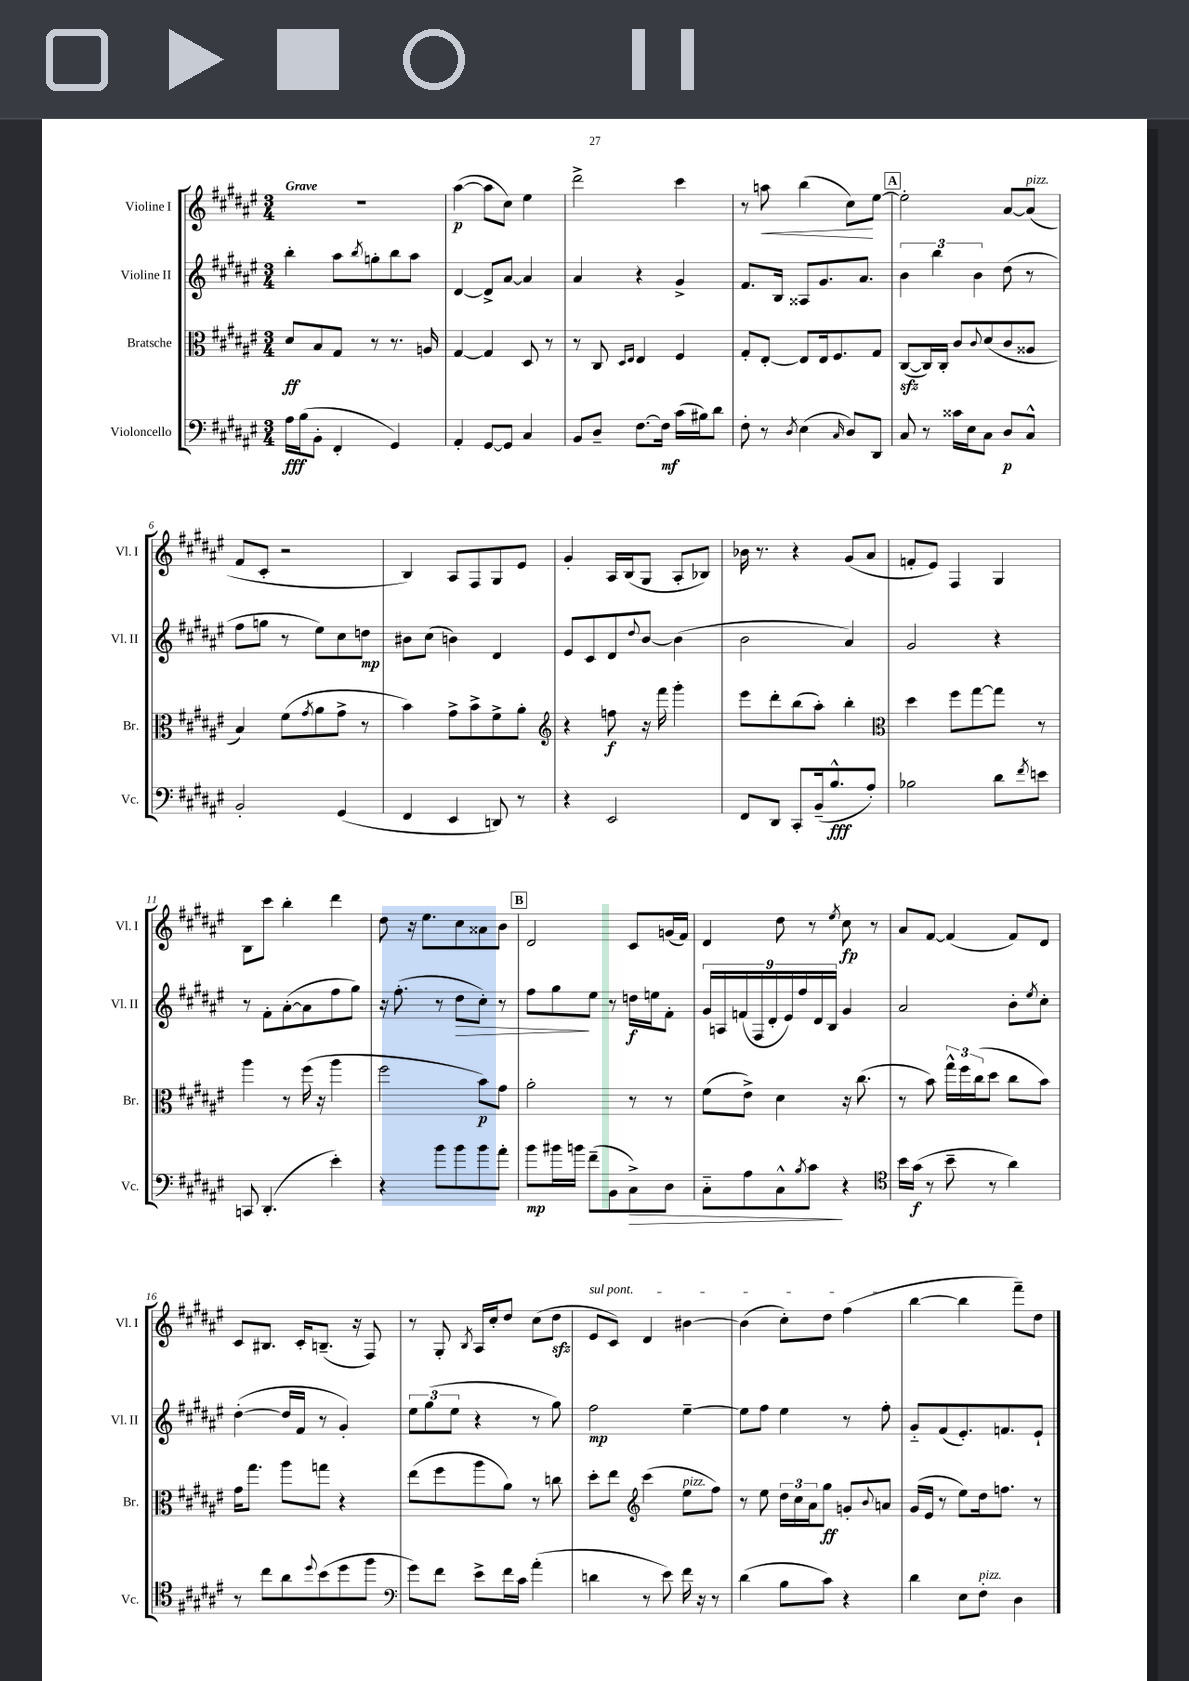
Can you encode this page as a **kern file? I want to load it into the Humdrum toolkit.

**kern	**dynam	**kern	**dynam	**kern	**dynam	**kern	**dynam
*part4	*part4	*part3	*part3	*part2	*part2	*part1	*part1
*staff4	*staff4	*staff3	*staff3	*staff2	*staff2	*staff1	*staff1
*I"Violoncello	*	*I"Bratsche	*	*I"Violine II	*	*I"Violine I	*
*I'Vc.	*	*I'Br.	*	*I'Vl. II	*	*I'Vl. I	*
*clefF4	*	*clefC3	*	*clefG2	*	*clefG2	*
*k[f#c#g#d#a#e#]	*	*k[f#c#g#d#a#e#]	*	*k[f#c#g#d#a#e#]	*	*k[f#c#g#d#a#e#]	*
*M3/4	*	*M3/4	*	*M3/4	*	*M3/4	*
=1	=1	=1	=1	=1	=1	=1	=1
!	!	!	!	!	!	!LO:TX:a:B:t=Grave	!
16A#\LL	fff	8d#/L	ff	4bb'\	.	2.r	.
(16B\J	.	.	.	.	.	.	.
8BB'\J	.	8B/	.	.	.	.	.
4FF#'/	.	8G#/J	.	8aa#\L	.	.	.
.	.	.	.	8qbb/	.	.	.
.	.	8r	.	8ggn'\	.	.	.
4GG#/)	.	8.r	.	8bb\	.	.	.
.	.	.	.	8aa#\J	.	.	.
.	.	16An/	.	.	.	.	.
=2	=2	=2	=2	=2	=2	=2	=2
4AA#'/	.	[4G#/	.	[4d#/	.	([4aa#\	p
[8GG#/L	.	4G#/]	.	8d#^/L]	.	8aa#\L]	.
8GG#/J]	.	.	.	[8a#/J	.	8cc#\J)	.
4C#/	.	8D#/	.	4a#/]	.	4ee#\	.
.	.	8r	.	.	.	.	.
=3	=3	=3	=3	=3	=3	=3	=3
8BB/L	.	8r	.	4a#/	.	2ddd#^\	.
8D#~/J	.	8C#/	.	.	.	.	.
.	.	16qqD#/LL	.	.	.	.	.
.	.	16qqE#/JJ	.	.	.	.	.
[8.F#\L	.	4E#/	.	4r	.	.	.
16F#\Jk]	mf	.	.	.	.	.	.
(16c#\LL	.	4F#/	.	4g#^/	.	4ccc#\	.
16B#X\J)	.	.	.	.	.	.	.
8d#\J	.	.	.	.	.	.	.
=4	=4	=4	=4	=4	=4	=4	=4
8F#'\	.	8G#'/L	.	8.f#/L	.	8r	.
!	!	!	!	!	!	!	!LO:HP:b
8r	.	[8E#'/J	.	.	.	8aan\	<
.	.	.	.	16B/Jk	.	.	.
8qD#/	.	.	.	.	.	.	.
(4E#\	.	8E#/L]	.	8A##X/L	.	(4bb\	.
.	.	16E#/k	.	8.g#/	.	.	.
.	.	8.F#/	.	.	.	.	.
16qqC#/	.	.	.	.	.	.	.
8D#/L)	.	.	.	.	.	8cc#\L)	.
.	.	.	.	8.a#/J	.	.	.
8DD#/J	.	8G#/J	.	.	.	[8ee#\J	[
!!LO:REH:place=s1:t=A
=5	=5	=5	=5	=5	=5	=5	=5
8C#/	.	([8C#zz/L	.	6b\	.	2ee#'\]	.
8r	.	16C#/L])	.	.	.	.	.
.	.	.	.	6bb\	.	.	.
.	.	16C#'/JJ	.	.	.	.	.
16c##X\LL	.	8c#/L	.	.	.	.	.
16E#\J	.	.	.	.	.	.	.
.	.	.	.	6b\	.	.	.
.	.	8qqc#/	.	.	.	.	.
8C#\J	.	(8d#/	.	.	.	.	.
8D#/L	p	8c#/	.	(8dd#\	.	[8a#/L	.
!	!	!	!	!	!	!LO:TX:a:i:t=pizz.	!
8C#^^/J	.	8A##X/J	.	8r	.	(8a#/J]	.
!!LO:LB:g=z
=6	=6	=6	=6	=6	=6	=6	=6
2BB'/	.	4B/)	.	8ff#\L	.	8f#/L	.
.	.	.	.	8ggn\J	.	8c#'/J	.
.	.	(8f#\L	.	8r	.	2r	.
.	.	8qg#/	.	.	.	.	.
.	.	8a#\	.	8ee#\L)	.	.	.
(4GG#/	.	8g#^\J	.	8cc#\	.	.	.
.	.	8r	.	8ddn\J	mp	.	.
=7	=7	=7	=7	=7	=7	=7	=7
4FF#/	.	4b\)	.	8b#X\L	.	4B/)	.
.	.	.	.	(8cc#\J	.	.	.
4EE#/	.	8g#^\L	.	4bn\)	.	8A#/L	.
.	.	8b^\	.	.	.	8F#/	.
8DDn/)	.	8f#^\	.	4d#/	.	8G#/	.
8r	.	8a#'\J	.	.	.	8e#/J	.
=8	=8	=8	=8	=8	=8	=8	=8
*	*	*clefG2	*	*	*	*	*
4r	.	4r	.	8e#/L	.	4g#'/	.
.	.	.	.	8c#/	.	.	.
2EE#/	.	8ffn\	f	8d#/	.	16A#/LL	.
.	.	.	.	.	.	(16B/J	.
.	.	.	.	8qqdd#/	.	.	.
.	.	16r	.	[8b/J	.	8G#/J	.
.	.	16fff#\	.	.	.	.	.
.	.	4ggg#'\	.	(4b\]	.	8A#'/L	.
.	.	.	.	.	.	8B-X/J)	.
=9	=9	=9	=9	=9	=9	=9	=9
8FF#/L	.	8eee#\L	.	2b\	.	16b-X\	.
.	.	.	.	.	.	8.r	.
8DD#/J	.	8ddd#'\	.	.	.	.	.
8CC#'/L	.	(8bb\	.	.	.	4r	.
(16BB~/k	.	8aa#'\J)	.	.	.	.	.
8.B^^/	fff	.	.	.	.	.	.
.	.	4bb'\	.	4a#/)	.	(8g#/L	.
8A#'/J)	.	.	.	.	.	8a#/J	.
=10	=10	=10	=10	=10	=10	=10	=10
*	*	*clefC3	*	*	*	*	*
2B-X\	.	4dd#\	.	2g#/	.	8fn'/L	.
.	.	.	.	.	.	8e#/J)	.
.	.	8ff#\L	.	.	.	4F#/	.
.	.	[8gg#\	.	.	.	.	.
8d#\L	.	8gg#\J]	.	4r	.	4G#/	.
8qf#/	.	.	.	.	.	.	.
8en\J	.	8r	.	.	.	.	.
!!LO:LB:g=z
=11	=11	=11	=11	=11	=11	=11	=11
8CCn/	.	4aa#\	.	8r	.	8B\L	.
(4.DD#'/	.	.	.	8f#'\L	.	8ccc#\J	.
.	.	8r	.	([8a#'\	.	4bb'\	.
.	.	(16ff#\	.	8a#\]	.	.	.
.	.	16r	.	.	.	.	.
4e#'\)	.	4aa#\	.	8ff#\	.	4ddd#\	.
.	.	.	.	8gg#\J)	.	.	.
=12	=12	=12	=12	=12	=12	=12	=12
4r	.	2ff#\	.	16r	.	8dd#\	.
.	.	.	.	(8.ff#'\	.	.	.
.	.	.	.	.	.	16r	.
.	.	.	.	.	.	8.ee#\L	.
8b\L	.	.	.	8r	.	.	.
!	!	!	!	!	!LO:HP:b	!	!
8b\	.	.	.	8dd#\L	>	8cc#\	.
8b\	.	8b\L)	p	8cc#'\J)	.	8a##X\	.
8a#'\J	.	8g#\J	.	8r	.	8b\J	.
!!LO:REH:place=s1:t=B
=13	=13	=13	=13	=13	=13	=13	=13
8b\L	mp	2a#'\	.	8ff#\L	.	2d#/	.
16b#X\L	.	.	.	8gg#\	.	.	.
16bn\JJ	.	.	.	.	.	.	.
(8f#~\L	.	.	.	8ee#\J	]	.	.
8BB\	.	.	.	8r	.	.	.
!	!LO:HP:b	!	!	!	!	!	!
8C#^\)	>	8r	.	16ddn\LL	f	8c#/L	.
.	.	.	.	16een\J	.	.	.
8D#\J	.	8r	.	8f#'\J	.	(16gn/L	.
.	.	.	.	.	.	16f#/JJ)	.
=14	=14	=14	=14	=14	=14	=14	=14
8C#\L	.	(8f#\L	.	18g#/LL	.	4d#/	.
.	.	.	.	18An/	.	.	.
.	.	.	.	(18fn/	.	.	.
8A#\	.	8e#^\J)	.	.	.	.	.
.	.	.	.	18F#/	.	.	.
.	.	.	.	18d#'/	.	.	.
8C#^^\	.	4d#\	.	.	.	8dd#\	.
.	.	.	.	18e#/)	.	.	.
.	.	.	.	18ff#/	.	.	.
8qB/	.	.	.	.	.	.	.
8c#\J	.	.	.	.	.	8r	.
.	.	.	.	18d#/	.	.	.
.	.	.	.	18B/JJ	.	.	.
.	.	.	.	.	.	8qee#/	.
4r	]	16r	.	4g#/	.	8cc#\	fp
.	.	(8.cc#\	.	.	.	.	.
.	.	.	.	.	.	8r	.
=15	=15	=15	=15	=15	=15	=15	=15
*clefC4	*	*	*	*	*	*	*
16b\LL	.	8r	.	2a#/	.	8a#/L	.
(16g#\JJ	f	.	.	.	.	.	.
8r	.	8b\)	.	.	.	[8f#/J	.
8b~\	.	24gg#^^\LL	.	.	.	(4f#/]	.
.	.	24ff#\	.	.	.	.	.
.	.	(24cc#\J	.	.	.	.	.
8r	.	8dd#\J	.	.	.	.	.
4a#\)	.	8cc#\L	.	8b'\L	.	8f#/L)	.
.	.	.	.	8qee#/	.	.	.
.	.	8b\J)	.	8cc#'\J	.	8d#/J	.
!!LO:LB:g=z
=16	=16	=16	=16	=16	=16	=16	=16
8r	.	16g#\KL	.	([4dd#'\	.	8c#/L	.
.	.	8.gg#\J	.	.	.	.	.
8cc#\L	.	.	.	.	.	8.B#X/J	.
8a#\	.	8aa#\L	.	16dd#/LL]	.	.	.
.	.	.	.	16f#/JJ	.	16c#'/KL	.
8qqdd#/	.	.	.	.	.	.	.
(8b\	.	8ggn\J	.	8r	.	(8.Bn~/J	.
8dd#\	.	4r	.	4g#'/)	.	.	.
.	.	.	.	.	.	16r	.
8ff#\J	.	.	.	.	.	8F#/)	.
=17	=17	=17	=17	=17	=17	=17	=17
*clefF4	*	*	*	*	*	*	*
8g#\L)	.	(8ee#\L	.	12ee#\L	.	8r	.
.	.	.	.	(12gg#\	.	.	.
8f#\J	.	8ff#\	.	.	.	8G#'/	.
.	.	.	.	12ee#\J	.	.	.
.	.	.	.	.	.	8qB/	.
8e#^\L	.	8aa#\	.	4r	.	16A#/LL	.
.	.	.	.	.	.	16cc#'/J	.
16f#\L	.	8a#\J)	.	.	.	8dd#/J	.
16c#\JJ	.	.	.	.	.	.	.
(4a#'\	.	8r	.	8r	.	(8cc#\L	.
.	.	8ccn\	.	8gg#\)	.	8dd#zz\J	.
=18	=18	=18	=18	=18	=18	=18	=18
!	!	!	!	!	!	!LO:TX:a:i:t=sul pont.	!
4dn\	.	8dd#'\L	.	2ff#\	mp	8e#/L	.
.	.	8ee#\J	.	.	.	8c#/J)	.
*	*	*clefG2	*	*	*	*	*
8r	.	(4ccc#\	.	.	.	4d#/	.
8e#\)	.	.	.	.	.	.	.
!	!	!LO:TX:a:i:t=pizz.	!	!	!	!	!
16f#\	.	8ee#\L	.	[4ee#~\	.	[4b#X\	.
16r	.	.	.	.	.	.	.
8r	.	8ff#\J)	.	.	.	.	.
=19	=19	=19	=19	=19	=19	=19	=19
(4d#\	.	8r	.	8ee#\L]	.	(4b#\]	.
.	.	8ee#\	.	8ff#\J	.	.	.
8B\L	.	24dd#\LL	.	4ee#\	.	8cc#'\L)	.
.	.	24cc#\	.	.	.	.	.
.	.	24a#\J	.	.	.	.	.
8c#\J)	.	8gg#\J	ff	.	.	8dd#\J	.
4r	.	8gn'/L	.	8r	.	(4ff#\	.
.	.	8qqb/	.	.	.	.	.
.	.	8an/J	.	8ff#'\	.	.	.
=20	=20	=20	=20	=20	=20	=20	=20
4d#\	.	(16g#/LL	.	8g#/L	.	[4bb\	.
.	.	16e#/JJ	.	.	.	.	.
.	.	8r	.	(8f#/	.	.	.
8E#\L	.	8ee#\L)	.	8.e#'/)	.	4bb\]	.
!LO:TX:a:i:t=pizz.	!	!	!	!	!	!	!
8F#'\J	.	16dd#\k	.	.	.	.	.
.	.	8.ffn\J	.	8.fn/	.	.	.
4D#\	.	.	.	.	.	8fff#~\L)	.
.	.	8r	.	8e#`/J	.	8dd#\J	.
==	==	==	==	==	==	==	==
*-	*-	*-	*-	*-	*-	*-	*-
